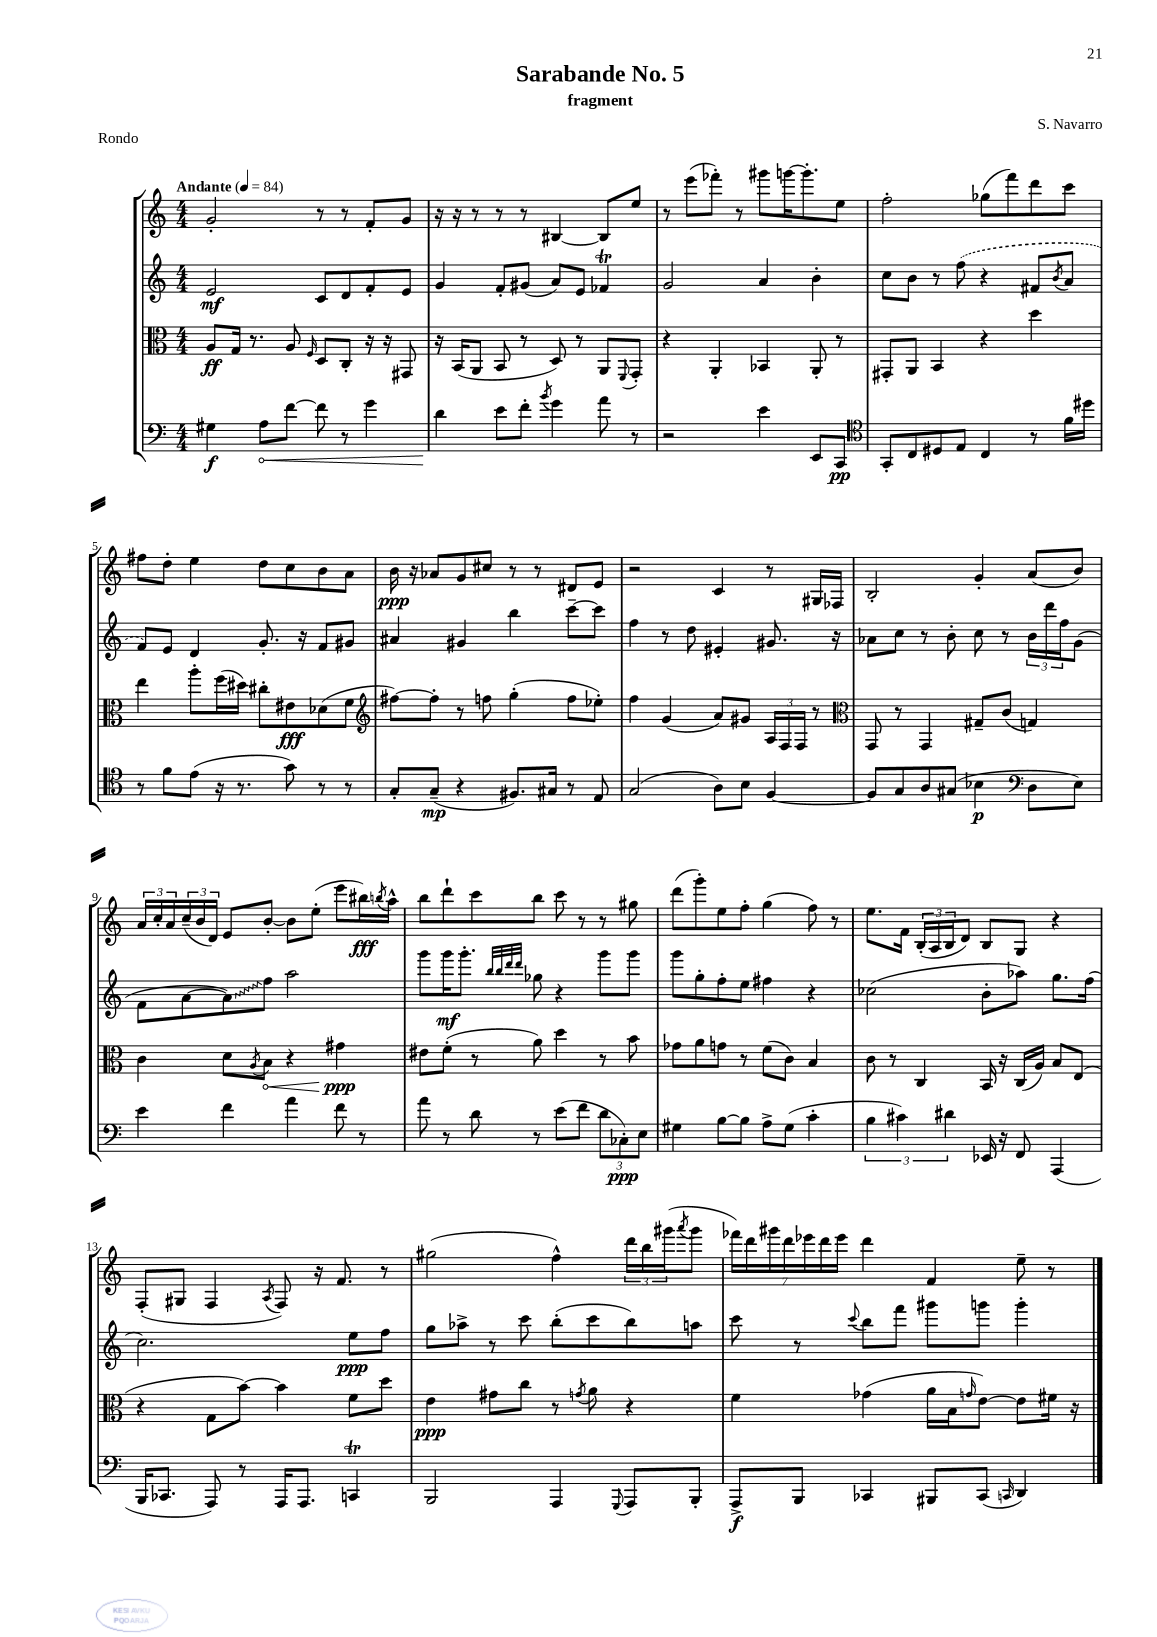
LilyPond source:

\header { title = "Sarabande No. 5" composer = "S. Navarro" subtitle = "fragment" piece = "Rondo" }
<<
\new StaffGroup <<
\new Staff = "s0" {
    \clef treble \key c \major \numericTimeSignature \time 4/4 \tempo "Andante" 4 = 84
    g'2-. r8 r8 f'8-. g'8 |
    r16 r16 r8 r8 r8 bis4~ bis8 e''8 |
    r8 e'''8( fes'''8-.) r8 gis'''8 g'''16~ g'''8.-. e''8 |
    f''2-. ges''8( f'''8) d'''8 c'''8 |
    fis''8 d''8-. e''4 d''8 c''8 b'8 a'8 |
    b'16\ppp r16 aes'8 g'8 cis''8 r8 r8 dis'8 e'8 |
    r2 c'4 r8 gis16 fes16 |
    b2-. g'4-. a'8( b'8) |
    \tuplet 3/2 { a'16 c''16-. a'16 } \tuplet 3/2 { c''16--( b'16 d'16) } e'8 b'8~-. b'8 e''8-.( e'''8 bis''16\fff) \acciaccatura { b''8 } a''16-^ |
    b''8 d'''8-! c'''8 b''8 c'''8 r8 r8 gis''8 |
    d'''8( g'''8-.) e''8 f''8-. g''4( f''8) r8 |
    e''8. f'16 \tuplet 3/2 { b16-.( a16 b16 } d'8) b8 g8 r4 |
    f8-.( gis8 f4 \acciaccatura { a8 } f8) r16 f'8. r8 |
    gis''2( f''4-^) \tuplet 3/2 { d'''16 b''16 gis'''16( } \acciaccatura { a'''8 } gis'''8 |
    \tuplet 7/4 { fes'''16) d'''16 gis'''16 d'''16 ees'''16 d'''16 ees'''16 } d'''4 f'4 e''8-- r8 \bar "|." |
}
\new Staff = "s1" {
    \clef treble \key c \major \numericTimeSignature \time 4/4
    e'2\mf c'8 d'8 f'8-. e'8 |
    g'4 f'8-. gis'8( a'8) e'8 fes'4\trill |
    g'2 a'4 b'4-. |
    c''8 b'8 r8 \once \slurDashed f''8( r4 fis'8 \acciaccatura { b'8 } a'8 |
    f'8) e'8 d'4 g'8.-. r16 f'8 gis'8 |
    ais'4 gis'4 b''4 c'''8~-- c'''8 |
    f''4 r8 d''8 eis'4-. gis'8. r16 |
    aes'8 c''8 r8 b'8-. c''8 r8 \tuplet 3/2 { b'16 d'''16 f''16 } g'8( |
    f'8 a'8~ \once \override Glissando.style = #'zigzag a'8\glissando) f''8 a''2 |
    g'''8 g'''16\mf g'''8.-. \grace { b''32 b''32 d'''32 d'''32 } ges''8 r4 g'''8 g'''8 |
    g'''8 g''8-. f''8-. e''8 fis''4 r4 |
    ces''2( b'8-. aes''8) g''8. f''16( |
    c''2.) e''8\ppp f''8 |
    g''8 aes''8-> r8 c'''8 b''8-.( c'''8 b''8) a''8 |
    c'''8 r8 \appoggiatura { c'''8 } b''8 f'''8 gis'''8 g'''8 g'''4-. \bar "|." |
}
\new Staff = "s2" {
    \clef alto \key c \major \numericTimeSignature \time 4/4
    a8\ff g16 r8. a8 \grace { f16 } d8 c8-. r16 r16 gis,8 |
    r16 b,16( a,8 b,8 r8 d8) r8 a,8 \appoggiatura { f,8 } g,8-. |
    r4 a,4-. bes,4 a,8-. r8 |
    gis,8-. a,8 b,4 r4 d''4 |
    e''4 a''8-. f''16( dis''16) cis''8-. eis'8\fff des'8( f'8 |
    \clef treble fis''8~) fis''8-. r8 f''8 g''4-.( f''8 ees''8-.) |
    f''4 g'4( a'8) gis'8 \tuplet 3/2 { a16 f16 f16 } r8 |
    \clef alto g,8 r8 g,4 gis8-- c'8( g4) |
    c'4 d'8 \acciaccatura { a8 } \once \override Hairpin.circled-tip = ##t b8\< r4 gis'4\ppp\! |
    eis'8 f'8-.( r8 a'8) d''4 r8 b'8 |
    ges'8 a'8 g'8 r8 f'8( c'8) b4 |
    c'8 r8 c4 b,16 r16 c16( a16) b8 e8( |
    r4 g8 b'8~) b'4 f'8 d''8 |
    e'4\ppp gis'8 c''8 r8 \acciaccatura { g'8 } a'8 r4 |
    f'4 ges'4( a'16 b16 \grace { g'16 } e'8~) e'8 fis'16 r16 \bar "|." |
}
\new Staff = "s3" {
    \clef bass \key c \major \numericTimeSignature \time 4/4
    gis4\f \once \override Hairpin.circled-tip = ##t a8\< f'8~ f'8 r8 g'4 |
    d'4\! e'8 f'8-. \acciaccatura { b'8 } g'4 a'8 r8 |
    r2 e'4 e,8 c,8\pp |
    \clef tenor g,8-. c8 dis8 e8 c4 r8 f'16 dis''16 |
    r8 f'8 e'8( r16 r8. g'8) r8 r8 |
    g8-. g8--\mp( r4 fis8.) gis16 r8 e8 |
    g2( a8) b8 f4~ |
    f8 g8 a8 gis8( bes4\p \clef bass d8 e8) |
    e'4 f'4 a'4 f'8 r8 |
    a'8 r8 d'8 r8 e'8( f'8 \tuplet 3/2 { d'8 ces8-.\ppp) e8 } |
    gis4 b8~ b8 a8-> gis8( c'4-. |
    \tuplet 3/2 { b4 cis'4) dis'4 } ees,16 r16 f,8 a,,4( |
    b,,16 ces,8. a,,8) r8 a,,16 a,,8. c,4\trill |
    b,,2 a,,4 \appoggiatura { g,,8 } a,,8 b,,8-. |
    a,,8->\f b,,8 ces,4 bis,,8 ces,8( \grace { c,16 } d,4) \bar "|." |
}
>>
>>
